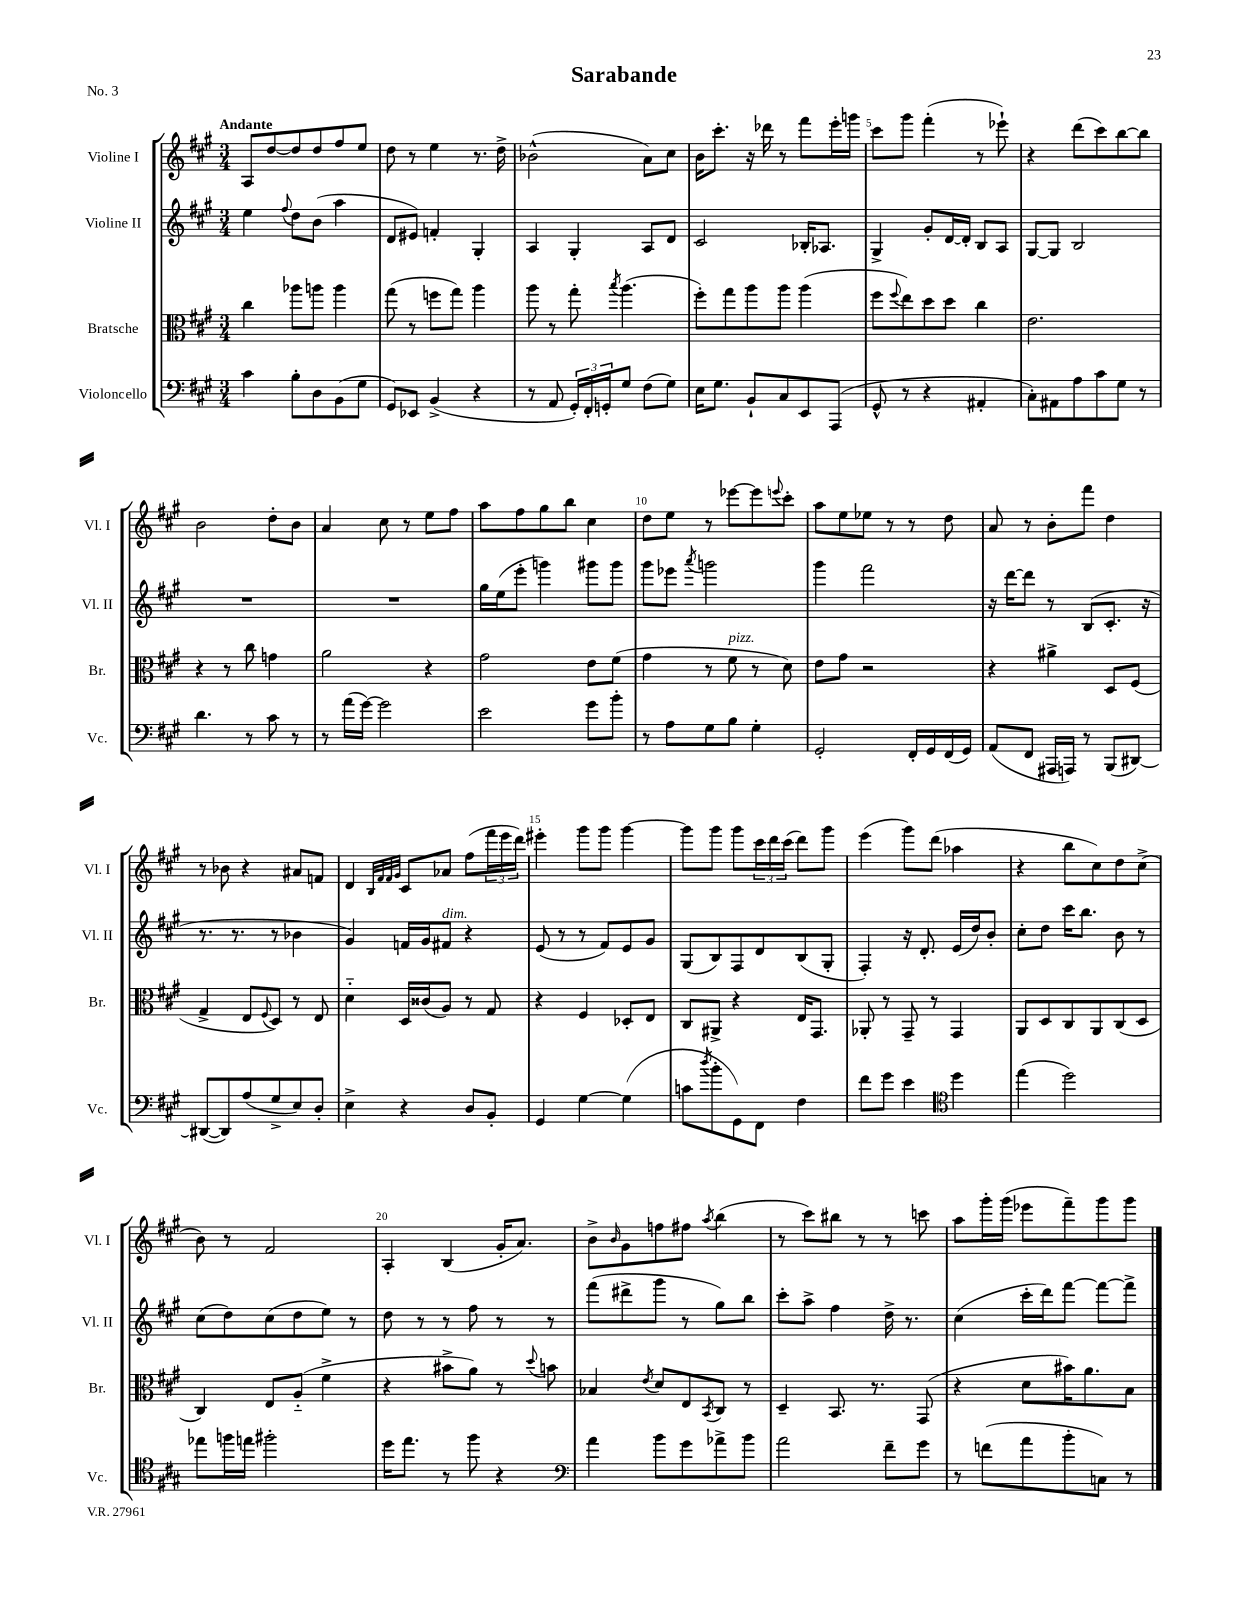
\header { title = "Sarabande" piece = "No. 3" }
<<
\new StaffGroup <<
\new Staff = "s0" \with { instrumentName = "Violine I" shortInstrumentName = "Vl. I" } {
    \clef treble \key a \major \numericTimeSignature \time 3/4 \tempo "Andante"
    a8 d''8~ d''8 d''8 fis''8 e''8 |
    d''8 r8 e''4 r8. d''16-> |
    bes'2-^( a'8) cis''8 |
    b'16 cis'''8.-. r16 des'''16 r8 fis'''8 e'''16-. g'''16 |
    cis'''8 gis'''8 fis'''4-.( r8 ees'''8-!) |
    r4 d'''8( cis'''8) b''8~ b''8 |
    b'2 d''8-. b'8 |
    a'4 cis''8 r8 e''8 fis''8 |
    a''8 fis''8 gis''8 b''8 cis''4 |
    d''8 e''8 r8 ees'''8~ ees'''8 \appoggiatura { e'''8 } cis'''8-. |
    a''8 e''8 ees''8 r8 r8 d''8 |
    a'8 r8 b'8-. fis'''8 d''4 |
    r8 bes'8 r4 ais'8 f'8 |
    d'4 \grace { b32 fis'32 fis'32 gis'32 } cis'8 aes'8 fis''8( \tuplet 3/2 { fis'''16 e'''16 d'''16) } |
    eis'''4-. gis'''8 gis'''8 gis'''4~ |
    gis'''8 gis'''8 gis'''8 \tuplet 3/2 { cis'''16 d'''16 cis'''16( } d'''8) gis'''8 |
    e'''4( gis'''8) d'''8( aes''4 |
    r4 b''8 cis''8) d''8 cis''8->( |
    b'8) r8 fis'2 |
    a4-. b4( gis'16-. a'8.) |
    b'8-> \grace { b'16 } gis'8 f''8 fis''8 \acciaccatura { a''8 } b''4( |
    r8 cis'''8) bis''8 r8 r8 c'''8 |
    a''8 gis'''16-. gis'''16( ees'''8 fis'''8--) gis'''8 gis'''8 \bar "|." |
}
\new Staff = "s1" \with { instrumentName = "Violine II" shortInstrumentName = "Vl. II" } {
    \clef treble \key a \major \numericTimeSignature \time 3/4
    e''4 \appoggiatura { fis''8 } d''8 b'8( a''4 |
    d'8 eis'8) f'4-. gis4-. |
    a4 gis4-. a8 d'8 |
    cis'2 bes16-. aes8. |
    gis4-> gis'8-. d'16~ d'16-. b8 a8 |
    gis8~ gis8 b2 |
    R2. |
    R2. |
    gis''16 e''16( e'''8-. g'''4) gis'''8 gis'''8 |
    gis'''8 ees'''8 \acciaccatura { a'''8 } g'''2 |
    gis'''4 fis'''2 |
    r16 d'''16~ d'''8 r8 b8( cis'8.-. r16 |
    r8. r8. r8 bes'4 |
    gis'4) f'16 gis'16 fis'8^\markup { \italic "dim." } r4 |
    e'8( r8 r8 fis'8) e'8 gis'8 |
    gis8( b8) fis8 d'8 b8( gis8-. |
    fis4-.) r16 d'8.-. e'16( d''16) b'8-. |
    cis''8-. d''8 cis'''16 b''8. b'8 r8 |
    cis''8( d''8) cis''8( d''8 e''8) r8 |
    d''8 r8 r8 fis''8 r8 r8 |
    fis'''8( dis'''8-> gis'''8 r8 gis''8) b''8 |
    cis'''8-. a''8-> fis''4 d''16-> r8. |
    cis''4( cis'''16-. d'''16) fis'''8~ fis'''8~ fis'''8-> \bar "|." |
}
\new Staff = "s2" \with { instrumentName = "Bratsche" shortInstrumentName = "Br." } {
    \clef alto \key a \major \numericTimeSignature \time 3/4
    cis''4 aes''8 a''8 a''4 |
    gis''8( r8 f''8 gis''8) a''4 |
    a''8 r8 gis''8-. \acciaccatura { b''8 } a''4.( |
    fis''8-.) gis''8 a''8 a''8 a''4( |
    fis''8 \appoggiatura { fis''8 } e''8) d''8 d''8 cis''4 |
    e'2. |
    r4 r8 cis''8 g'4 |
    a'2 r4 |
    gis'2 e'8 fis'8( |
    gis'4 r8 fis'8^\markup { \italic "pizz." } r8 d'8) |
    e'8 gis'8 r2 |
    r4 ais'4-> d8 fis8( |
    gis4-> e8 \appoggiatura { fis8 } d8) r8 e8 |
    d'4-_ d16 cisis'16( a8) r8 gis8 |
    r4 fis4 des8-. e8 |
    cis8 ais,8-> r4 e16 gis,8. |
    aes,8-. r8 gis,8-- r8 gis,4 |
    a,8 d8 cis8 a,8 cis8( d8 |
    cis4) e8 a8-_( fis'4-> |
    r4 bis'8-> a'8) r8 \appoggiatura { d''8 } b'8 |
    bes4 \acciaccatura { e'8 } d'8 e8 \acciaccatura { b,8 } cis8 r8 |
    d4-- b,8. r8. gis,8( |
    r4 d'8 bis'16) a'8. b8 \bar "|." |
}
\new Staff = "s3" \with { instrumentName = "Violoncello" shortInstrumentName = "Vc." } {
    \clef bass \key a \major \numericTimeSignature \time 3/4
    cis'4 b8-. d8 b,8( gis8 |
    gis,8) ees,8 b,4->( r4 |
    r8 a,8 \tuplet 3/2 { gis,16-.) fis,16-. g,16-. } gis8 fis8( gis8) |
    e16 gis8. b,8-! cis8 e,8 a,,8( |
    gis,8-^ r8 r4 ais,4-. |
    cis8-.) ais,8 a8 cis'8 gis8 r8 |
    d'4. r8 cis'8 r8 |
    r8 a'16( gis'16~) gis'2 |
    e'2 gis'8 b'8-. |
    r8 a8 gis8 b8 gis4-. |
    gis,2-. fis,16-. gis,16 fis,16( gis,16) |
    a,8( fis,8 ais,,16 a,,16) r8 b,,8( dis,8~) |
    dis,8~( dis,8) a8( gis8-> e8) d8-. |
    e4-> r4 d8 b,8-. |
    gis,4 gis4~ gis4( |
    c'8 \acciaccatura { d''8 } b'8-. gis,8) fis,8 fis4 |
    fis'8 gis'8 e'4 \clef tenor d''4 |
    e''4( d''2) |
    ees''8 f''16 e''16 fis''2-. |
    d''16 e''8. r8 fis''8 r4 |
    \clef bass a'4 b'8 gis'8 aes'8-> b'8 |
    a'2 fis'8-- gis'8 |
    r8 f'8( a'8 b'8-. c8) r8 \bar "|." |
}
>>
>>
\layout { \context { \Score \override BarNumber.break-visibility = ##(#f #t #t) barNumberVisibility = #(every-nth-bar-number-visible 5) } }
